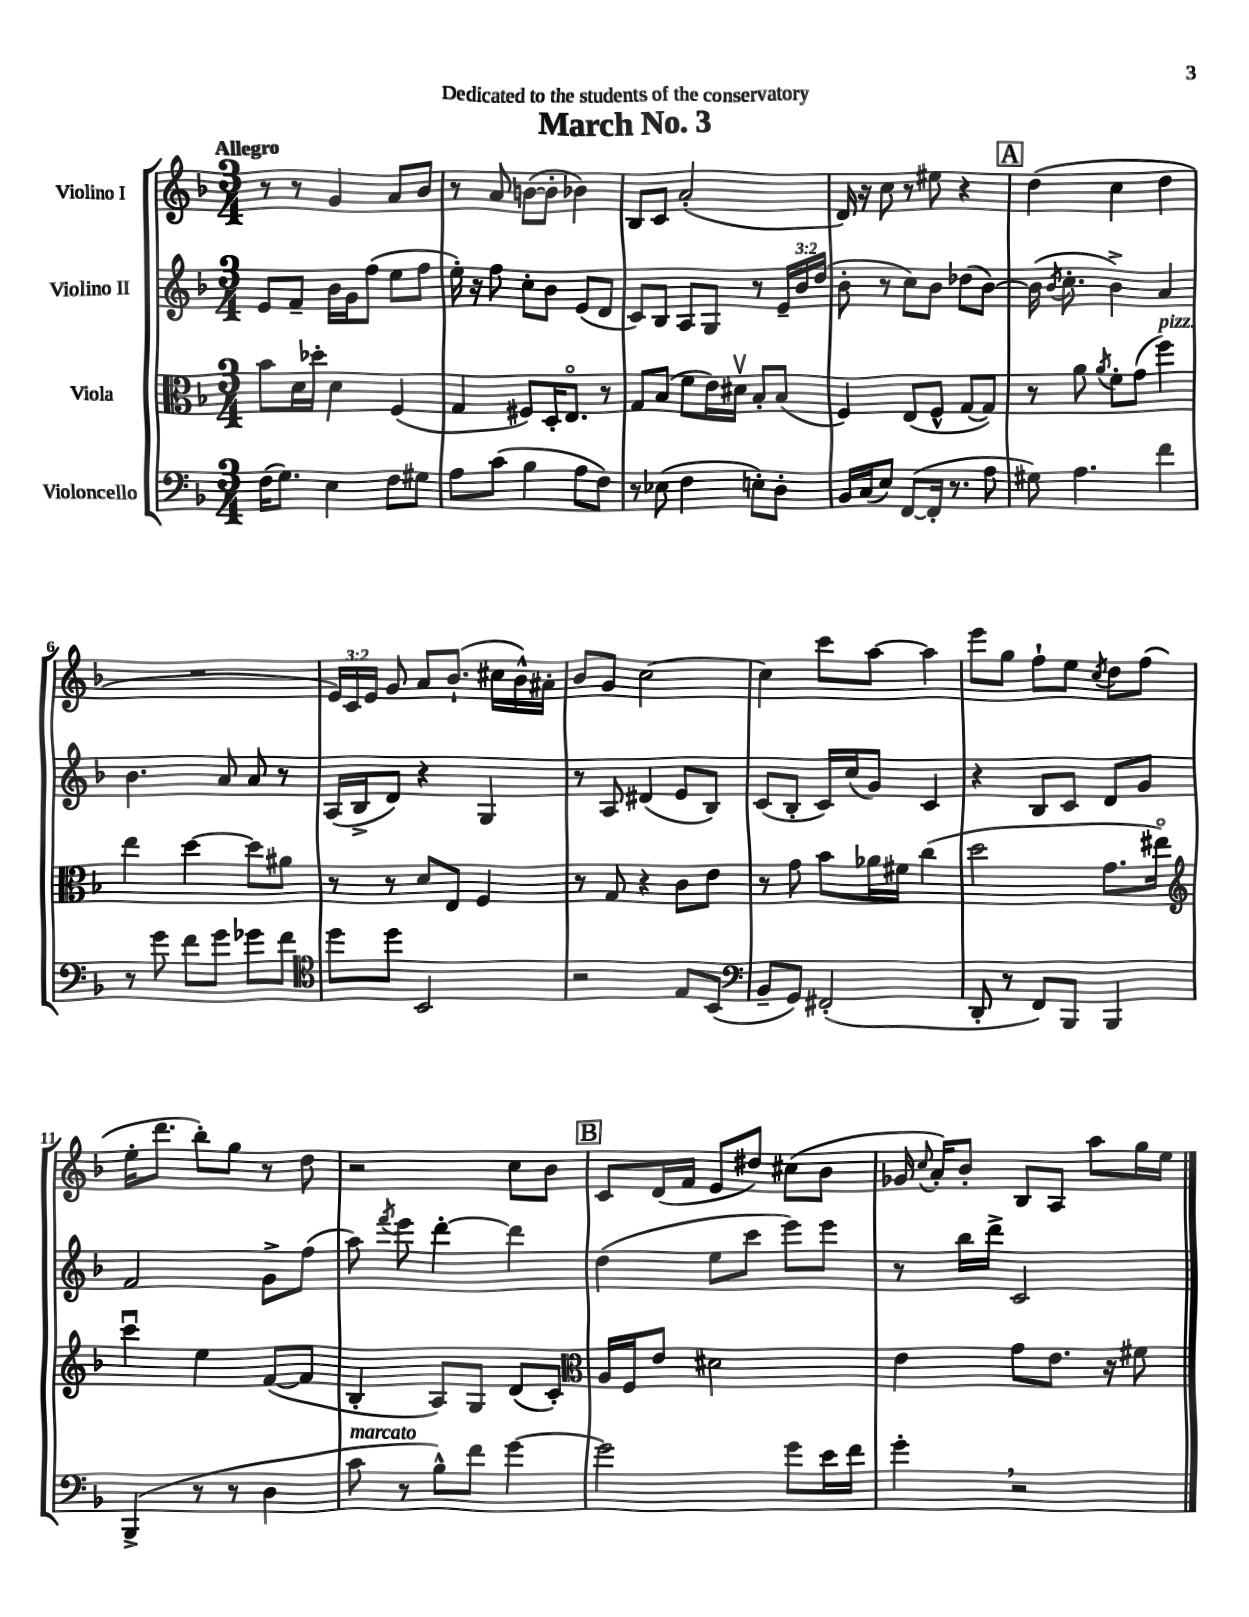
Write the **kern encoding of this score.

**kern	**kern	**kern	**kern
*staff4	*staff3	*staff2	*staff1
*clefF4	*clefC3	*clefG2	*clefG2
*k[b-]	*k[b-]	*k[b-]	*k[b-]
*M3/4	*M3/4	*M3/4	*M3/4
(16F	8b-	8e	8r
8.G)	.	.	.
.	16d	8f~	8r
.	16dd-'	.	.
4E	4d	16b-	4g
.	.	16g	.
.	.	(8ff	.
8F	(4F	8ee	8a
8G#	.	8ff	8b-
=	=	=	=
8A	4G	16ee')	8r
.	.	16r	.
(8c	.	8ff	8a
4B-	8F#)	8cc'	([8b
.	16D'	8b-	8b']
.	8.Eo	.	.
8A	.	(8e	4b-)
8F)	8r	8d	.
=	=	=	=
8r	8G	8c)	8B-
(8E-	(8B-	8B-	8c
4F	8f	8A	(2a'
.	16e)	8G	.
.	16d#v	.	.
8E')	8B-'	8r	.
8D'	(8B-	24e~	.
.	.	24b-	.
.	.	(24dd	.
=	=	=	=
16BB-	4F)	8b-'	16d)
(16C	.	.	16r
8E)	.	8r	8cc
([8FF	(8E	8cc)	8r
16FF']	8F^^	8b-	8ee#
8.r	.	.	.
.	[8G	(8dd-	4r
8A	8G])	[8b-)	.
=	=	=	=
8G#)	8r	(16b-]	(4dd
.	.	8qb-	.
.	.	8.cc'	.
4.A	8a	.	.
.	8qa	.	.
.	8f'	4b-^)	4cc
.	(8g	.	.
4f	4ff)	4a	4dd
=	=	=	=
8r	4ee	4.b-	2.r
8g	.	.	.
8f	[4dd	.	.
8g	.	8a	.
8g-	8dd]	8a	.
8f	8a#	8r	.
=	=	=	=
*clefC4	*	*	*
8dd	8r	(16A	24e)
.	.	.	24c
.	.	16B-^	.
.	.	.	24e
8dd	8r	8d)	8g
2BB-	8d	4r	8a
.	8E	.	(8.b-`
.	4F	4G	.
.	.	.	16cc#
.	.	.	16b-^^)
.	.	.	16a#'
=	=	=	=
2r	8r	8r	8b-
.	8G	8A	8g
.	4r	(4d#	[2cc
8E	8c	8e	.
(8BB-	8e	8B-)	.
=	=	=	=
*clefF4	*	*	*
8BB-~	8r	(8c	4cc]
8GG)	8g	8B-'	.
(2FF#'	8b-	16c)	8ccc
.	.	(16cc	.
.	16a-	8g)	[8aa
.	16f#	.	.
.	(4cc	4c	4aa]
=	=	=	=
8DD'	2dd	4r	8eee
8r	.	.	8gg
8FF)	.	8B-	8ff`
8BBB-	.	8c	8ee
.	.	.	8qcc
4BBB-	8.g	8d	8dd
.	.	8g	(8ff
.	16ee#o)	.	.
=	=	=	=
*	*clefG2	*	*
(4BBB-^	4cccu	2f	16ee'
.	.	.	8.ddd
8r	4ee	.	8bb-')
8r	.	.	8gg
4D	([8f	8g^	8r
.	8f]	(8ff	8dd
=	=	=	=
8c	4B-'	8aa)	2r
.	.	8qfff	.
8r	.	8eee	.
8B-^^)	8A)	[4ddd'	.
8f	8G	.	.
[4g	(8d	4ddd]	8cc
.	8c')	.	8b-
=	=	=	=
*	*clefC3	*	*
2g]	16A	(4dd	8c
.	16F	.	.
.	8e	.	(16d
.	.	.	16f
.	2d#	8ee	8e
.	.	8ccc	8dd#)
8g	.	8eee)	(8cc#
16e	.	8eee	8b-
16f	.	.	.
=	=	=	=
4g'	4e	8r	16g-
.	.	.	8qqcc
.	.	.	16a')
.	.	16bb-	8b-'
.	.	16ddd^	.
2r	8g	2c	8B-
.	8.e	.	8A
.	.	.	8aa
.	16r	.	.
.	8f#	.	16gg
.	.	.	16ee
==	==	==	==
*-	*-	*-	*-
